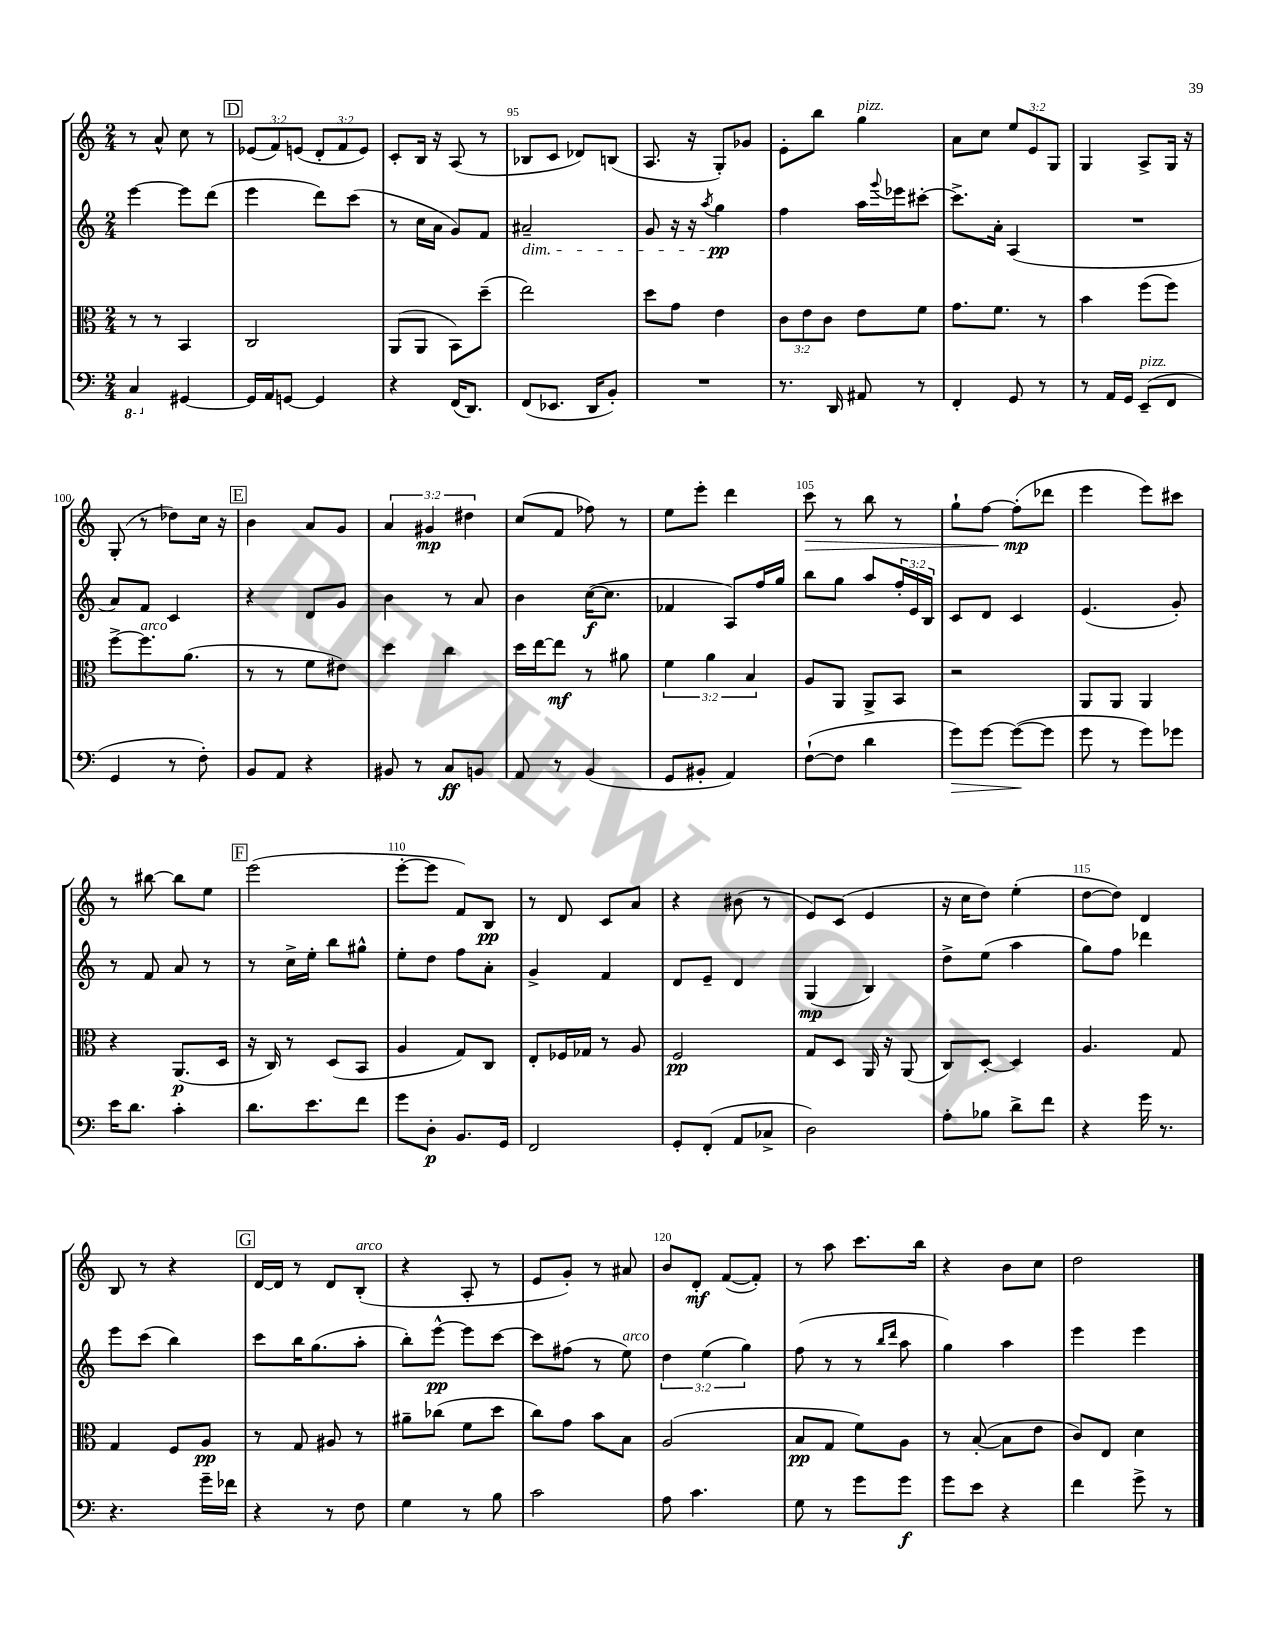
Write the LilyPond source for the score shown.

<<
\new StaffGroup <<
\new Staff = "s0" {
    \clef treble \key c \major \numericTimeSignature \time 2/4 \override Staff.TupletNumber.text = #tuplet-number::calc-fraction-text
    r8 a'8-^ c''8 r8 |
    \mark \markup { \box "D" } \tuplet 3/2 { ees'8( f'8) e'8( } \tuplet 3/2 { d'8-. f'8 e'8) } |
    c'8-. b16 r16 a8( r8 |
    bes8 c'8 des'8) b8( |
    a8. r16 g8-.) ges'8 |
    e'8-. b''8 g''4^\markup { \italic "pizz." } |
    a'8 c''8 \tuplet 3/2 { e''8 e'8 g8 } |
    g4 a8-> g16 r16 |
    g8-.( r8 des''8) c''16 r16 |
    \mark \markup { \box "E" } b'4 a'8 g'8 |
    \tuplet 3/2 { a'4 gis'4\mp dis''4 } |
    c''8( f'8 fes''8) r8 |
    e''8 e'''8-. d'''4 |
    c'''8\> r8 b''8 r8 |
    g''8-! f''8~ f''8-.\mp\!( des'''8 |
    e'''4 e'''8) cis'''8 |
    r8 bis''8~ bis''8 e''8 |
    \mark \markup { \box "F" } e'''2( |
    e'''8~-. e'''8 f'8) b8\pp |
    r8 d'8 c'8 a'8 |
    r4 bis'8( r8 |
    e'8) c'8( e'4 |
    r16 c''16 d''8) e''4-.( |
    d''8~ d''8) d'4 |
    b8 r8 r4 |
    \mark \markup { \box "G" } d'16~ d'16 r8 d'8 b8-.^\markup { \italic "arco" }( |
    r4 a8-. r8 |
    e'8 g'8-.) r8 ais'8 |
    b'8 d'8-.\mf f'8~( f'8-.) |
    r8 a''8 c'''8. b''16 |
    r4 b'8 c''8 |
    d''2 \bar "|." |
}
\new Staff = "s1" {
    \clef treble \key c \major \numericTimeSignature \time 2/4 \override Staff.TupletNumber.text = #tuplet-number::calc-fraction-text
    e'''4~ e'''8 d'''8( |
    \mark \markup { \box "D" } e'''4 d'''8) c'''8( |
    r8 c''16 a'16 g'8) f'8 |
    ais'2--\dim |
    g'8 r16 r16 \acciaccatura { a''8 } g''4\pp\! |
    f''4 a''16 \appoggiatura { g'''8 } ees'''16 cis'''8~-. |
    cis'''8.-> a'16-. a4( |
    R2 |
    a'8) f'8 c'4 |
    \mark \markup { \box "E" } r4 d'8 g'8 |
    b'4 r8 a'8 |
    b'4 c''16~\f( c''8. |
    fes'4 a8) f''16 g''16 |
    b''8 g''8 a''8 \tuplet 3/2 { f''16-. e'16 b16 } |
    c'8 d'8 c'4 |
    e'4.( g'8-.) |
    r8 f'8 a'8 r8 |
    \mark \markup { \box "F" } r8 c''16-> e''16-. b''8 gis''8-^ |
    e''8-. d''8 f''8 a'8-. |
    g'4-> f'4 |
    d'8 e'8-- d'4 |
    g4\mp( b4) |
    d''8-> e''8( a''4 |
    g''8) f''8 des'''4 |
    e'''8 c'''8( b''4) |
    \mark \markup { \box "G" } c'''8 b''16 g''8.( a''8-. |
    b''8-.) e'''8~-^\pp e'''8 c'''8~ |
    c'''8 fis''8( r8 e''8^\markup { \italic "arco" }) |
    \tuplet 3/2 { d''4 e''4( g''4) } |
    f''8( r8 r8 \grace { b''16 d'''16 } a''8 |
    g''4) a''4 |
    e'''4 e'''4 \bar "|." |
}
\new Staff = "s2" {
    \clef alto \key c \major \numericTimeSignature \time 2/4 \override Staff.TupletNumber.text = #tuplet-number::calc-fraction-text
    r8 r8 b,4 |
    \mark \markup { \box "D" } c2 |
    a,8( a,8 b,8) d''8--( |
    e''2) |
    d''8 g'8 e'4 |
    \tuplet 3/2 { c'8 e'8 c'8 } e'8 f'8 |
    g'8. f'8. r8 |
    b'4 f''8( f''8) |
    f''8~-> f''8.^\markup { \italic "arco" } a'8.( |
    \mark \markup { \box "E" } r8 r8 f'8 eis'8) |
    d''4 c''4 |
    d''16 e''16~ e''8\mf r8 ais'8 |
    \tuplet 3/2 { f'4 a'4 b4 } |
    a8 a,8 a,8-> b,8 |
    r2 |
    a,8 a,8 a,4 |
    r4 a,8.\p( d16 |
    \mark \markup { \box "F" } r16 c16) r8 d8( b,8 |
    a4 g8) c8 |
    e8-. fes16 ges16 r8 a8 |
    f2\pp |
    g8 d8 a,16 r16 a,8( |
    c8) d8~-. d4 |
    a4. g8 |
    g4 f8 a8\pp |
    \mark \markup { \box "G" } r8 g8 ais8 r8 |
    ais'8-- ces''8( f'8 d''8 |
    c''8) g'8 b'8 b8 |
    a2( |
    b8\pp g8 f'8) a8 |
    r8 b8~-.( b8 e'8 |
    c'8) e8 d'4 \bar "|." |
}
\new Staff = "s3" {
    \clef bass \key c \major \numericTimeSignature \time 2/4
    \ottava #-1 c,4 \ottava #0 gis,4~ |
    \mark \markup { \box "D" } gis,16 a,16 g,8~ g,4 |
    r4 f,16( d,8.) |
    f,8( ees,8. d,16 b,8-.) |
    R2 |
    r8. d,16 ais,8 r8 |
    f,4-. g,8 r8 |
    r8 a,16 g,16 e,8--^\markup { \italic "pizz." }( f,8 |
    g,4 r8 f8-.) |
    \mark \markup { \box "E" } b,8 a,8 r4 |
    bis,8 r8 c8\ff b,8 |
    a,8 r8 b,4( |
    g,8 bis,8-. a,4) |
    f8~-!( f8 d'4 |
    g'8\>) g'8~ g'8~\!( g'8 |
    g'8 r8 g'8) ges'8 |
    e'16 d'8. c'4-. |
    \mark \markup { \box "F" } d'8. e'8. f'8 |
    g'8 d8-.\p b,8. g,16 |
    f,2 |
    g,8-. f,8-.( a,8 ces8-> |
    d2) |
    a8-. bes8 d'8-> f'8 |
    r4 g'16 r8. |
    r4. g'16-- fes'16 |
    \mark \markup { \box "G" } r4 r8 f8 |
    g4 r8 b8 |
    c'2 |
    a8 c'4. |
    g8 r8 g'8 g'8\f |
    g'8 e'8 r4 |
    f'4 g'8-> r8 \bar "|." |
}
>>
>>
\layout { \context { \Score currentBarNumber = #92 \override BarNumber.break-visibility = ##(#f #t #t) barNumberVisibility = #(every-nth-bar-number-visible 5) } }
